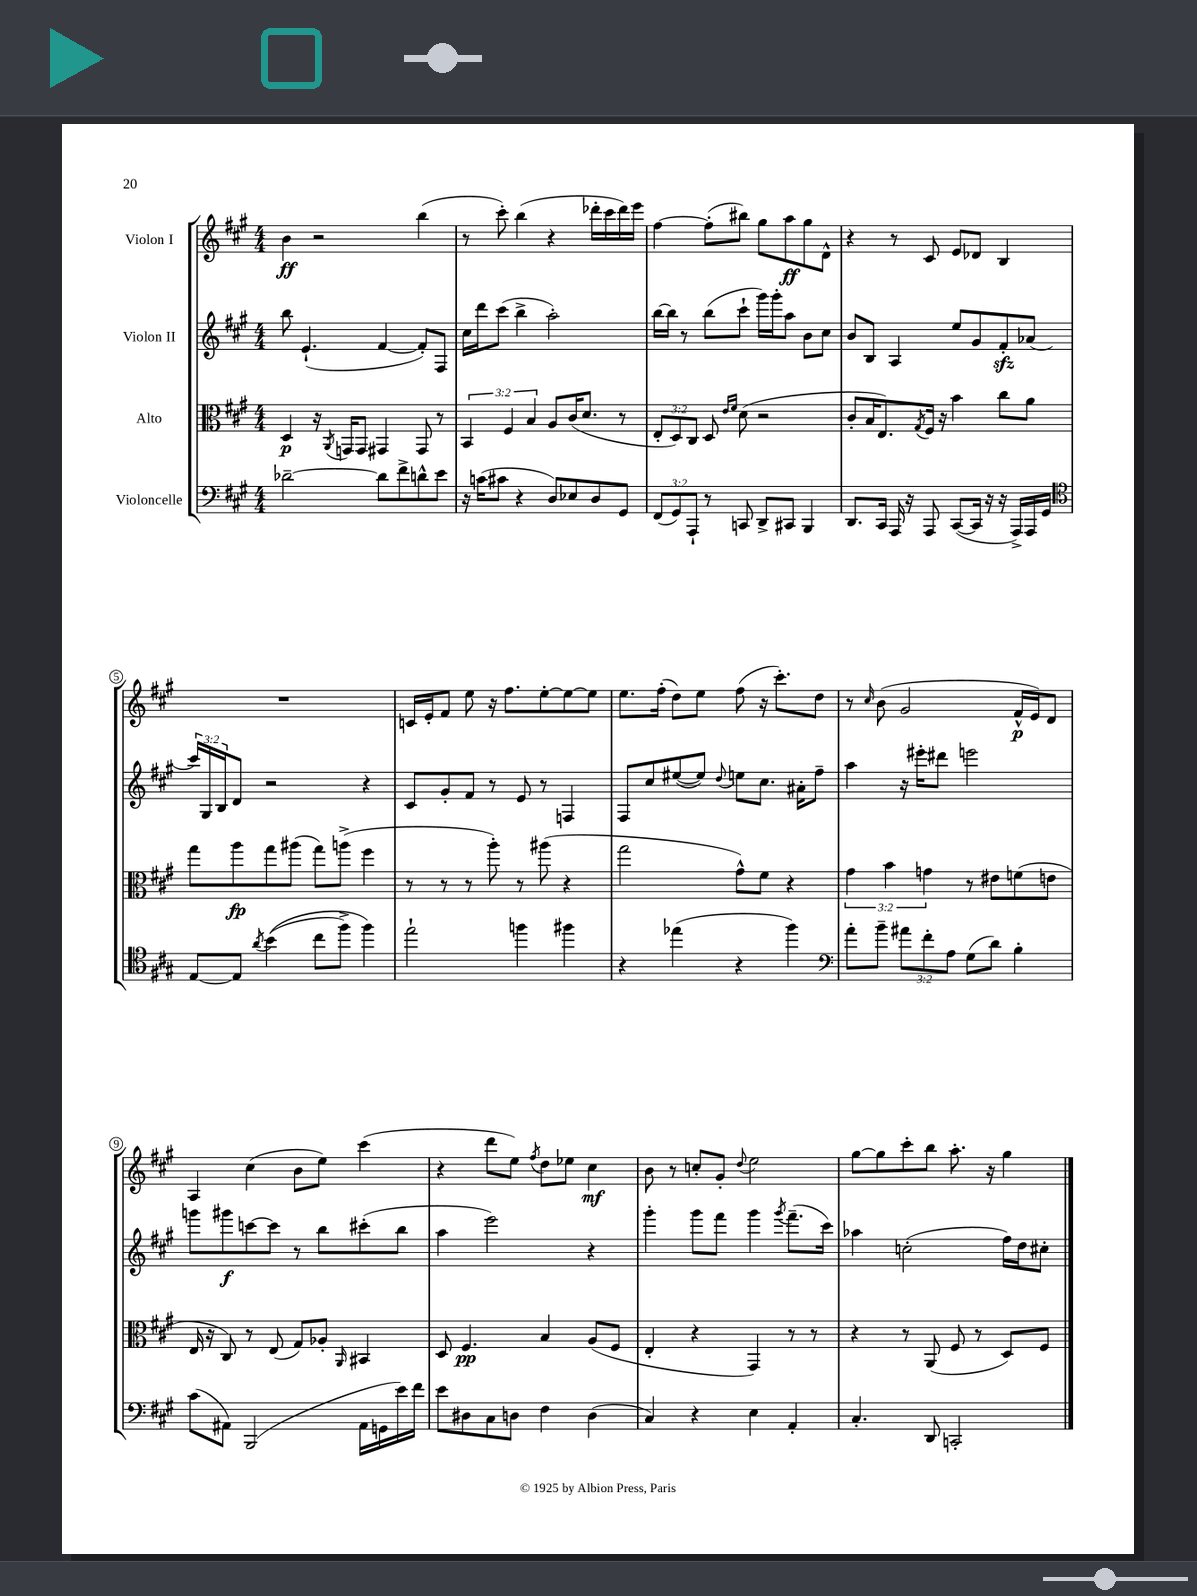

**kern	**kern	**dynam	**kern	**dynam	**kern	**dynam
*part4	*part3	*part3	*part2	*part2	*part1	*part1
*staff4	*staff3	*staff3	*staff2	*staff2	*staff1	*staff1
*I"Violoncelle	*I"Alto	*	*I"Violon II	*	*I"Violon I	*
*clefF4	*clefC3	*	*clefG2	*	*clefG2	*
*k[f#c#g#]	*k[f#c#g#]	*	*k[f#c#g#]	*	*k[f#c#g#]	*
*M4/4	*M4/4	*	*M4/4	*	*M4/4	*
=1	=1	=1	=1	=1	=1	=1
[2d-X~\	4D/	p	8bb\	.	4b\	ff
.	.	.	(4.e`/	.	.	.
.	16r	.	.	.	2r	.
.	8qAA/	.	.	.	.	.
.	16GGn/KL	.	.	.	.	.
.	8GG/J	.	.	.	.	.
8d-\L]	4GG#X/	.	[4f#/	.	.	.
8f#^\	.	.	.	.	.	.
8dn^^\	8GG#/	.	8f#'/L])	.	(4bb\	.
8e\J	8r	.	8F#/J	.	.	.
=2	=2	=2	=2	=2	=2	=2
16r	6BB/	.	16cc#\LL	.	8r	.
(16cn\KL	.	.	16ddd\J	.	.	.
8c#X\J	.	.	(8ccc#\J	.	8ccc#'\)	.
.	6F#/	.	.	.	.	.
4r	.	.	4bb^\	.	(4bb\	.
.	6B/	.	.	.	.	.
8D/L)	8A/L	.	2aa'\)	.	4r	.
8E-X/	(16c#/K	.	.	.	.	.
.	8.d/J	.	.	.	.	.
8D/	.	.	.	.	16ddd-X'\LL	.
.	.	.	.	.	16ccc#\	.
8GG#/J	8r	.	.	.	16ddd-\)	.
.	.	.	.	.	16eee\JJ	.
=3	=3	=3	=3	=3	=3	=3
(12FF#/L	12E'/L	.	[16bb\LL	.	[4ff#\	.
.	.	.	16bb\JJ]	.	.	.
12GG#/)	12D/)	.	.	.	.	.
.	.	.	8r	.	.	.
12AAA`/J	12C#/J	.	.	.	.	.
8r	8D/	.	(8bb\L	.	(8ff#'\L]	.
.	16qqe/LL	.	.	.	.	.
.	16qqf#/JJ	.	.	.	.	.
8CCn/	(8d\	.	8ccc#`\J	.	8bb#X\J)	.
8DD^/L	2r	.	16ggg#\LL)	.	8gg#\L	.
.	.	.	16ggg#'\J	.	.	.
8CC#X/J	.	.	8aa\J	.	8aa\	ff
4BBB/	.	.	8b\L	.	8gg#\	.
.	.	.	8cc#\J	.	8d^^\J	.
=4	=4	=4	=4	=4	=4	=4
8.DD/L	8c#'/L	.	8b/L	.	4r	.
.	16B/K	.	8B/J	.	.	.
16CC#/Jk	8.E/)	.	.	.	.	.
16AAA/	.	.	4A/	.	8r	.
16r	.	.	.	.	.	.
.	8qG#/	.	.	.	.	.
8AAA/	16F#/Jk	.	.	.	8c#/	.
.	16r	.	.	.	.	.
([8CC#/L	4b\	.	8ee/L	.	8e/L	.
16CC#/Jk]	.	.	8g#/	.	8d-X/J	.
16r	.	.	.	.	.	.
16r	8cc#\L	.	8f#zz'/	.	4B/	.
16AAA^/LL)	.	.	.	.	.	.
16AAA/	8a\J	.	(8a-X/J	.	.	.
16GG#/JJ	.	.	.	.	.	.
!!LO:LB:g=z
=5	=5	=5	=5	=5	=5	=5
*clefC4	*	*	*	*	*	*
[8E/L	8gg#\L	.	24ccc#/LL)	.	1r	.
.	.	.	24G#/	.	.	.
.	.	.	24B/J	.	.	.
8E/J]	8aa\	fp	8d/J	.	.	.
8qa/	.	.	.	.	.	.
((4b\	8gg#\	.	2r	.	.	.
.	(8aa#X\J	.	.	.	.	.
8cc#\L	8gg#\L)	.	.	.	.	.
8ff#^\J)	(8aan^\J	.	.	.	.	.
4ff#\)	4ff#\	.	4r	.	.	.
=6	=6	=6	=6	=6	=6	=6
2ee`\	8r	.	8c#/L	.	16cn/LL	.
.	.	.	.	.	16e'/J	.
.	8r	.	8g#'/	.	8f#/J	.
.	8r	.	8f#/J	.	8ee\	.
.	8aa'\)	.	8r	.	16r	.
.	.	.	.	.	8.ff#\L	.
4ffn\	8r	.	8e/	.	.	.
.	(8aa#X\	.	8r	.	[8ee'\	.
4ff#X\	4r	.	4Fn/	.	8ee\_	.
.	.	.	.	.	8ee\J]	.
=7	=7	=7	=7	=7	=7	=7
4r	2gg#\	.	8F#/L	.	8.ee\L	.
.	.	.	8cc#/	.	.	.
.	.	.	.	.	(16ff#'\Jk	.
(4ee-X\	.	.	([8ee#X/	.	8dd\L)	.
.	.	.	8ee#/J])	.	8ee\J	.
.	.	.	8qqdd/	.	.	.
4r	8g#^^\L)	.	8een\L	.	(8ff#\	.
.	8f#\J	.	8.cc#\J	.	16r	.
.	.	.	.	.	8.ccc#'\L)	.
4ff#\)	4r	.	.	.	.	.
.	.	.	16a#X'\KL	.	.	.
.	.	.	8ff#~\J	.	8dd\J	.
=8	=8	=8	=8	=8	=8	=8
*clefF4	*	*	*	*	*	*
8a'\L	6g#\	.	4aa\	.	8r	.
.	.	.	.	.	16qqcc#/	.
8b~\J	.	.	.	.	(8b\	.
.	6b\	.	.	.	.	.
12a#X\L	.	.	16r	.	2g#/	.
.	.	.	16eee#X'\KL	.	.	.
12f#'\	6gn\	.	.	.	.	.
.	.	.	8ddd#X\J	.	.	.
12A\J	.	.	.	.	.	.
(8G#\L	8r	.	2eeen\	.	.	.
8d\J)	8e#X\L	.	.	.	.	.
4B'\	(8fn\	.	.	.	16f#^^/LL	p
.	.	.	.	.	16e/J)	.
.	8en\J	.	.	.	8d/J	.
!!LO:LB:g=z
=9	=9	=9	=9	=9	=9	=9
(8c#\L	16E/	.	8gggn\L	.	4A/	.
.	16r	.	.	.	.	.
8AA#X\J)	8C#/)	.	8ggg#X\	f	.	.
(2BBB/	8r	.	[8cccn\	.	(4cc#\	.
.	(8E/	.	8ccc\J]	.	.	.
.	8G#/L)	.	8r	.	8b\L	.
.	8A-X'/J	.	8bb\L	.	8ee\J)	.
.	16qqAA/	.	.	.	.	.
16AA#\LL	4BB#X/	.	(8ccc#X'\	.	(4ccc#\	.
16GGn\	.	.	.	.	.	.
16e\)	.	.	8bb\J	.	.	.
16f#\JJ	.	.	.	.	.	.
=10	=10	=10	=10	=10	=10	=10
8e\L	8D/	.	4aa\	.	4r	.
8D#X\	4.F#/	pp	.	.	.	.
8C#\	.	.	2eee\)	.	8ddd\L	.
8Dn\J	.	.	.	.	8ee\J)	.
.	.	.	.	.	8qff#/	.
4F#\	4B/	.	.	.	8dd\L	.
.	.	.	.	.	8ee-X\J	.
(4D\	(8A/L	.	4r	.	4cc#\	mf
.	8F#/J	.	.	.	.	.
=11	=11	=11	=11	=11	=11	=11
4C#/)	4E'/	.	4ggg#'\	.	8b\	.
.	.	.	.	.	8r	.
4r	4r	.	8ggg#\L	.	8ccn'/L	.
.	.	.	8fff#\J	.	8g#'/J	.
.	.	.	.	.	8qqdd/	.
4E\	4GG#/)	.	4ggg#\	.	2ee\	.
.	.	.	8qggg#/	.	.	.
4AA'/	8r	.	(8.fff#~\L	.	.	.
.	8r	.	.	.	.	.
.	.	.	16ccc#\Jk)	.	.	.
=12	=12	=12	=12	=12	=12	=12
4.C#'/	4r	.	4aa-X\	.	[8gg#\L	.
.	.	.	.	.	8gg#\]	.
.	8r	.	(2ccn'\	.	8ccc#'\	.
8DD/	(8AA/	.	.	.	8bb\J	.
2CCn'/	8F#/	.	.	.	8.aa'\	.
.	8r	.	.	.	.	.
.	.	.	.	.	16r	.
.	8D/L)	.	16ff#\LL)	.	4gg#\	.
.	.	.	16dd\J	.	.	.
.	8F#/J	.	8cc#X'\J	.	.	.
==	==	==	==	==	==	==
*-	*-	*-	*-	*-	*-	*-
